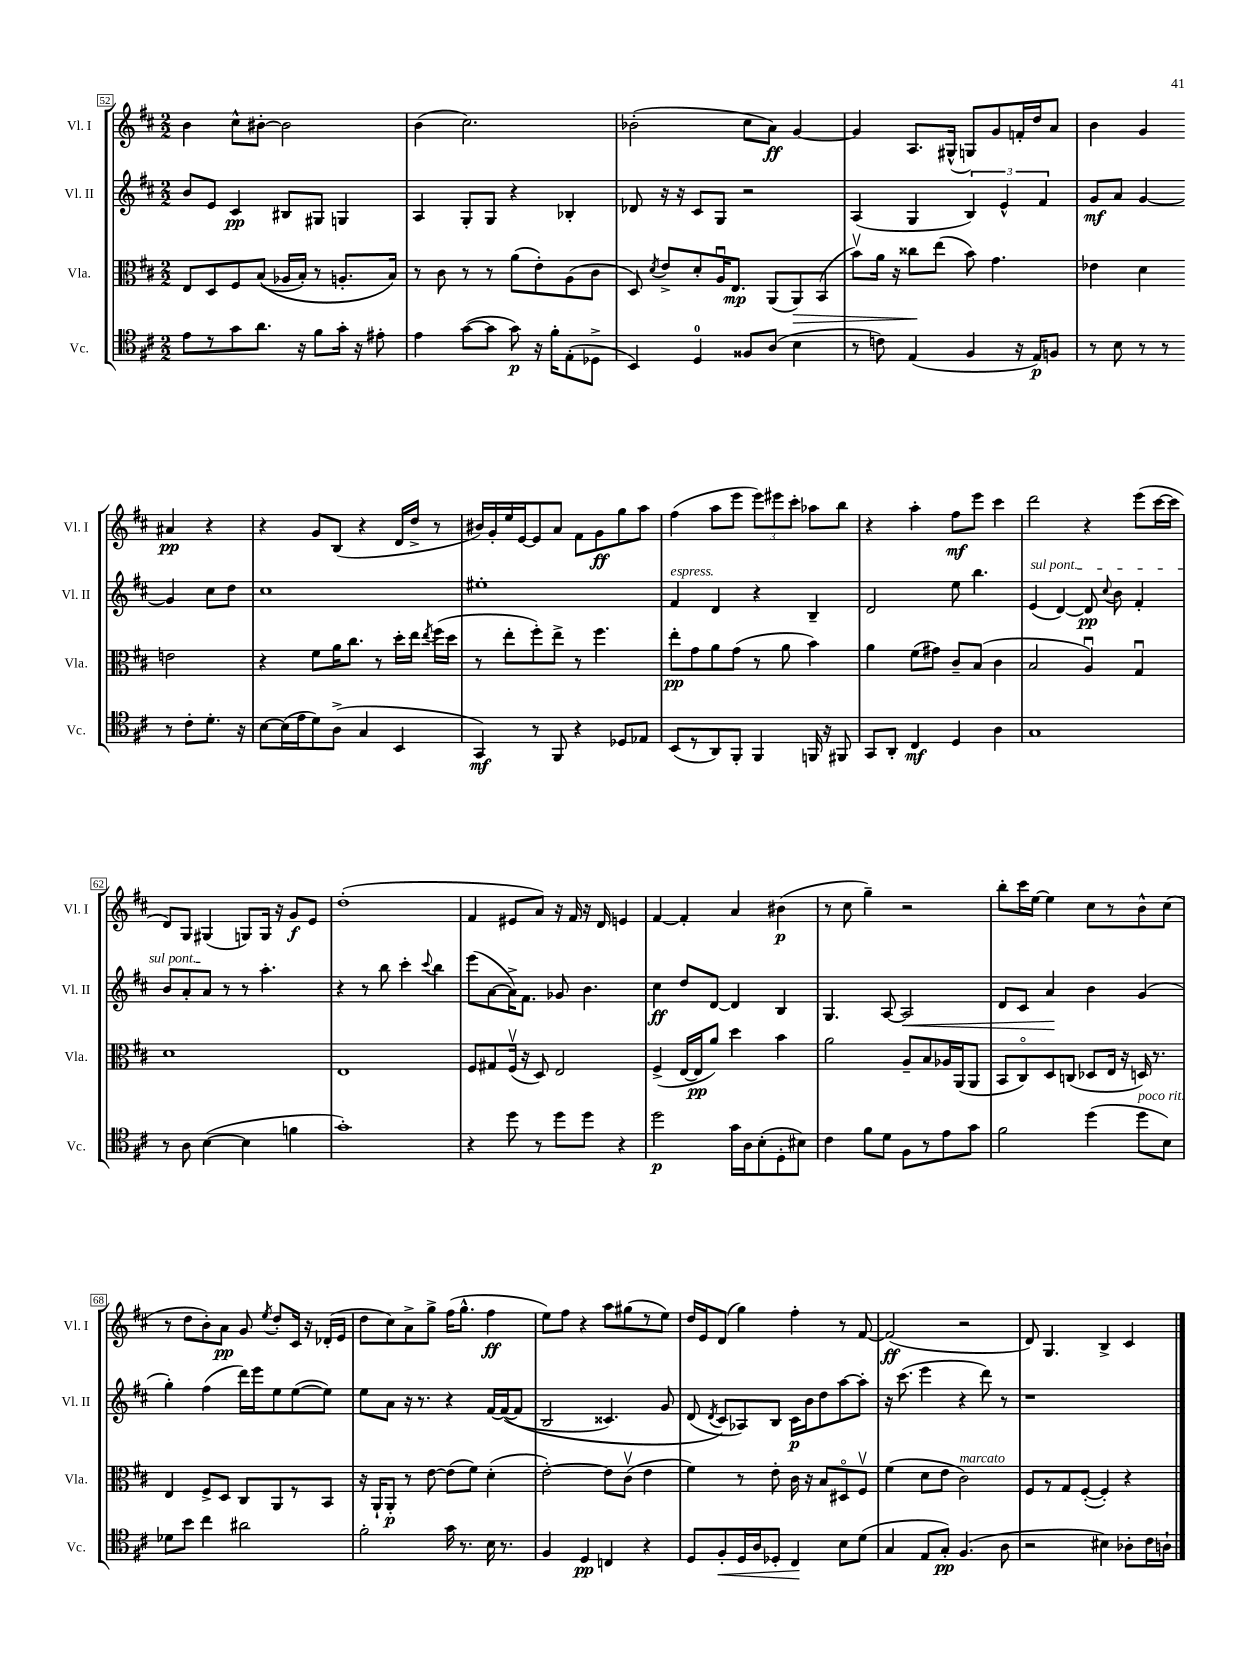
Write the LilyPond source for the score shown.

<<
\new StaffGroup <<
\new Staff = "s0" \with { instrumentName = "Vl. I" shortInstrumentName = "Vl. I" } {
    \clef treble \key d \major \numericTimeSignature \time 2/2
    \autoBeamOff b'4 cis''8[-^ bis'8]~-. bis'2 |
    b'4( cis''2.) |
    bes'2-.( cis''8[ a'8]\ff) g'4~ |
    g'4 a8.[ gis16]-^( g8[) g'8 f'16-. d''16 a'8] |
    b'4 g'4 ais'4\pp r4 |
    r4 g'8[ b8]( r4 d'16[ d''16]-> r8 |
    bis'16[) g'16-. e''16 e'16~ e'8 a'8] fis'8[ g'8\ff g''8 a''8] |
    fis''4( a''8[ e'''8] \tuplet 3/2 { e'''8[) eis'''8 cis'''8]-. } aes''8[ b''8] |
    r4 a''4-. fis''8[\mf e'''8] cis'''4 |
    d'''2 r4 e'''8[( cis'''16~ cis'''16] |
    d'8[) g8] gis4( g8[) g16] r16 g'8[\f e'8] |
    d''1-.( |
    fis'4 eis'8[ a'8]) r16 fis'16 r16 d'16 e'4 |
    fis'4~ fis'4-. a'4 bis'4\p( |
    r8 cis''8 g''4--) r2 |
    b''8[-. cis'''16 e''16]~ e''4 cis''8[ r8 b'8-^ cis''8]( |
    r8 d''8[ b'8-.) a'8]\pp g'8 \acciaccatura { e''8 } d''8[-. cis'16] r16 des'16[-.( e'16] |
    d''8[ cis''8) a'8-> g''8]-> fis''16[( g''8.]-^ fis''4\ff |
    e''8[) fis''8] r4 a''8[ gis''8( r8 e''8]) |
    d''16[ e'16 d'8]( g''4) fis''4-. r8 fis'8~ |
    fis'2\ff( r2 |
    d'8) g4. b4-> cis'4 \bar "|." |
}
\new Staff = "s1" \with { instrumentName = "Vl. II" shortInstrumentName = "Vl. II" } {
    \clef treble \key d \major \numericTimeSignature \time 2/2
    \autoBeamOff b'8[ e'8] cis'4\pp bis8[ gis8] g4 |
    a4 g8[-. g8] r4 bes4-. |
    des'8 r16 r16 cis'8[ g8] r2 |
    a4( g4 \tuplet 3/2 { b4) e'4-^ fis'4 } |
    g'8[\mf a'8] g'4~ g'4 cis''8[ d''8] |
    cis''1 |
    eis''1-. |
    fis'4^\markup { \italic "espress." } d'4 r4 b4-- |
    d'2 e''8 b''4. |
    \once \override TextSpanner.bound-details.left.text = \markup { \italic "sul pont." } e'4\startTextSpan( d'4~) d'8\pp \appoggiatura { cis''8 } b'8 fis'4-. |
    b'8[ a'8-. a'8]\stopTextSpan r8 r8 a''4.-. |
    r4 r8 b''8 cis'''4-. \appoggiatura { cis'''8 } b''4 |
    e'''8[( a'8~ a'16->) fis'8.] ges'8 b'4. |
    cis''4\ff d''8[ d'8]~ d'4 b4 |
    g4. a8~ a2\< |
    d'8[ cis'8] a'4\! b'4 g'4( |
    g''4-.) fis''4( d'''16[) e'''16 e''8 e''8~( e''8]) |
    e''8[ a'8] r16 r8. r4 fis'16[~ fis'16~(\( fis'8] |
    b2 cisis'4.) g'8 |
    d'8( \acciaccatura { d'8 } cis'8[\) aes8) b8] cis'16[\p b'16 d''8 a''8~ a''8]-. |
    r16 cis'''8.( e'''4 r4 d'''8) r8 |
    r1 \bar "|." |
}
\new Staff = "s2" \with { instrumentName = "Vla." shortInstrumentName = "Vla." } {
    \clef alto \key d \major \numericTimeSignature \time 2/2
    \autoBeamOff e8[ d8 fis8 b8](\( aes16[ b16]-.) r8 a8.[-. b16]\) |
    r8 cis'8 r8 r8 a'8[( e'8-.) a8( cis'8] |
    d8) \acciaccatura { d'8 } e'8[-> d'8-. a16\downbow e8.]\mp a,8[( a,8\>) b,8]( |
    b'8[\upbow) a'16] r16 cisis''8[\! e''8]( b'8) g'4. |
    ees'4 d'4 e'2 |
    r4 fis'8[ a'16 cis''8.] r8 d''16[-. e''16] \acciaccatura { e''8 } fis''16[( d''16] |
    r8 e''8[-. fis''8-.) e''8]-> r8 fis''4. |
    e''8[-.\pp g'8 a'8 g'8]( r8 a'8 b'4) |
    a'4 fis'8[( gis'8]) cis'8[-- b8]( cis'4 |
    b2 a4\downbow) g4\downbow |
    d'1 |
    e1 |
    fis8[ gis8 fis16]\upbow( r16 d8) e2 |
    fis4->( e16[~ e16\pp a'8]) d''4 b'4 |
    a'2 a8[-- b8 aes16 a,16( a,8] |
    b,8[ cis8\flageolet) d8 c8]( des8[ e16] r16 d16) r8. |
    e4 fis8[-> d8] cis8[ a,8 r8 b,8] |
    r16 a,16[-! a,8]-.\p r8 e'8~ e'8[( fis'8]) d'4-.( |
    e'2~-.) e'8[ cis'8]\upbow( e'4 |
    fis'4) r8 e'8-. cis'16 r16 b8[ dis8\flageolet fis8]\upbow |
    fis'4( d'8[ e'8] cis'2^\markup { \italic "marcato" }) |
    fis8[ r8 g8 fis8]~-.( fis4-.) r4 \bar "|." |
}
\new Staff = "s3" \with { instrumentName = "Vc." shortInstrumentName = "Vc." } {
    \clef tenor \key d \major \numericTimeSignature \time 2/2
    \autoBeamOff e'8[ r8 g'8 a'8.] r16 fis'8[ g'16]-. r16 eis'8-. |
    e'4 g'8[~( g'8] g'8\p) r16 fis'16[-. e8-.( des8]-> |
    b,4) d4-0 fisis8[ a8]( b4 |
    r8 c'8) e4( fis4 r16 e16[\p) f8] |
    r8 b8 r8 r8 r8 cis'8[-. d'8.]-. r16 |
    b8[~ b16( e'16 d'8) a8]->( g4 b,4 |
    g,4\mf) r8 fis,8 r4 des8[ ees8] |
    b,8[( r8 a,8) fis,8]-. fis,4 f,16 r16 fis,8 |
    g,8[ a,8]-. cis4\mf d4 a4 |
    g1 |
    r8 a8 b4~( b4 f'4 |
    g'1-.) |
    r4 d''8 r8 d''8[ d''8] r4 |
    d''2\p g'16[ a16 b8-.( d8-. bis8]) |
    cis'4 fis'8[ d'8] fis8[ r8 e'8 g'8] |
    fis'2 d''4( d''8[^\markup { \italic "poco rit." } b8]) |
    des'8[ b'8] cis''4 ais'2 |
    fis'2-. g'16 r8. b16 r8. |
    fis4 d4\pp c4 r4 |
    d8[ fis8-.\< d16 a16 des8]-. cis4\! b8[ d'8]( |
    g4 e8[ g8]-.\pp) fis4.( a8 |
    r2 bis4) aes8[-. cis'16 a16]-! \bar "|." |
}
>>
>>
\layout { \context { \Score currentBarNumber = #52 \override BarNumber.stencil = #(make-stencil-boxer 0.1 0.3 ly:text-interface::print) } }
